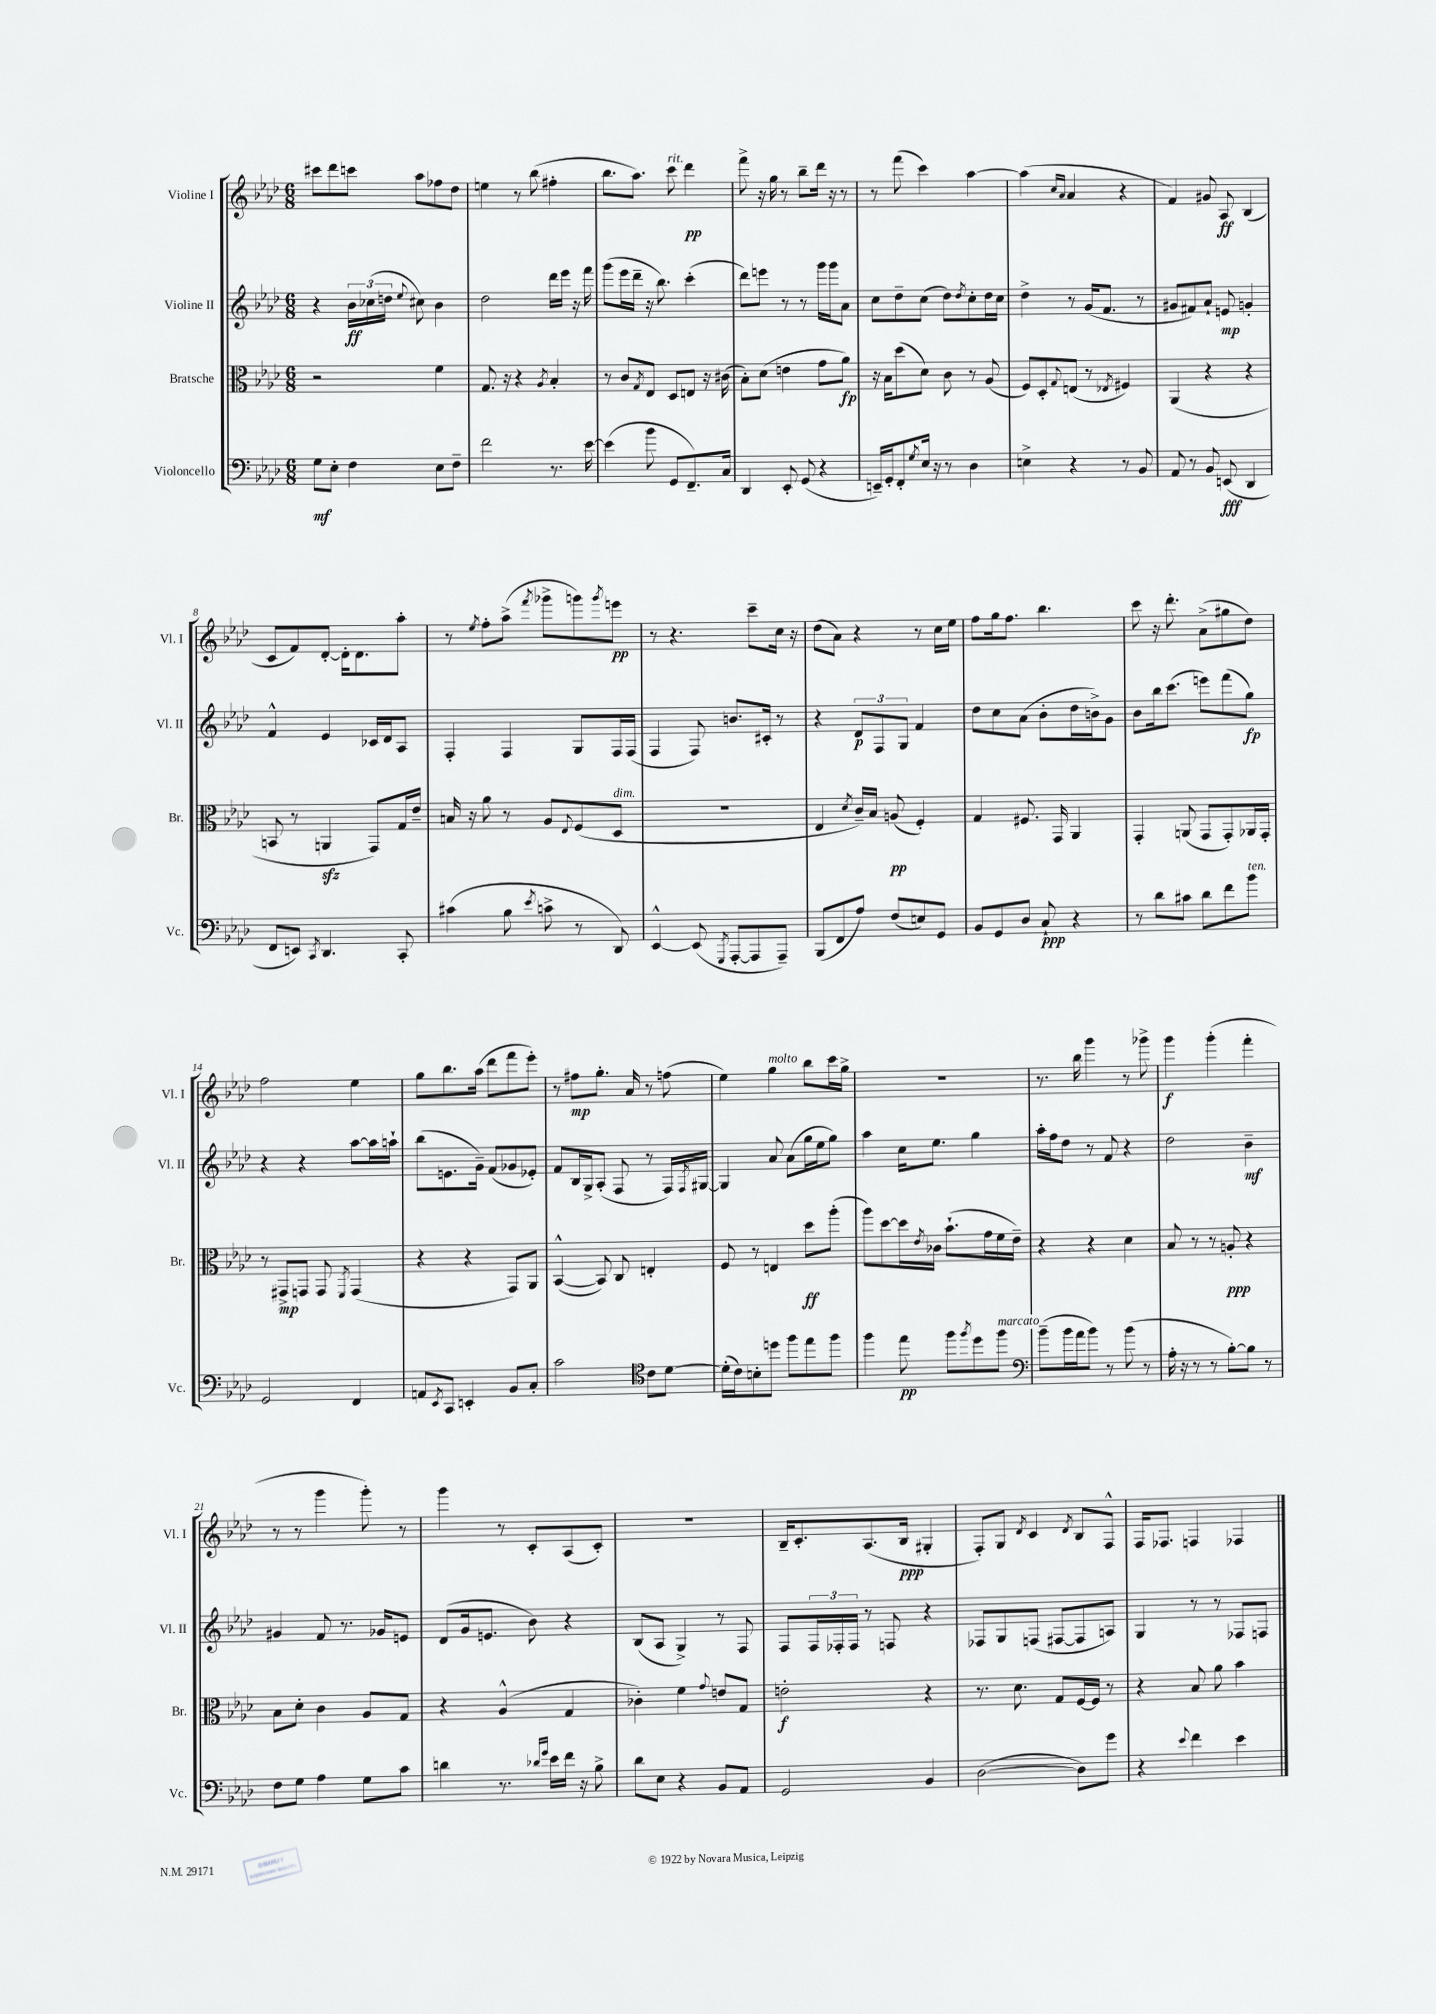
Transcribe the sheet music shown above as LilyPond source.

<<
\new StaffGroup <<
\new Staff = "s0" \with { instrumentName = "Violine I" shortInstrumentName = "Vl. I" } {
    \clef treble \key aes \major \numericTimeSignature \time 6/8
    cis'''8 des'''8 c'''8 aes''8 fes''8 des''8 |
    e''4 r8 bes''8( fis''4-. |
    bes''8. aes''8.) c'''8^\markup { \italic "rit." } des'''4\pp |
    f'''8-> r16 g''16 r8 bes''8-- des'''16 r16 r8 |
    r8 f'''8( c'''4) aes''4~ |
    aes''4( \grace { c''16 aes'16 } aes'4 r4 |
    f'4) gis'8 aes8\ff bes4( |
    c'8 f'8) des'8~-. des'16-. des'8. aes''8-. |
    r8 \acciaccatura { ees''8 } f''8-. aes''8->( \acciaccatura { f'''8 } ges'''8-> g'''8) \acciaccatura { g'''8 } e'''8\pp |
    r8 r4. c'''8-- c''16 r16 |
    des''8( aes'8) r4 r8 c''16 ees''16 |
    f''8 g''16 f''8. bes''4. |
    c'''8 r16 des'''8.-. aes'8->( gis''8 des''8) |
    f''2 ees''4 |
    g''8 bes''8. aes''16( des'''8 f'''8 ees'''8-.) |
    r8 fis''8\mp g''8.-. aes'16 r8 f''8( |
    ees''4) g''4^\markup { \italic "molto" } bes''8 c'''16 g''16-> |
    R2. |
    r8. bes''16 g'''4 r8 ges'''8-> |
    g'''4\f g'''4-.( f'''4-. |
    r8 r8 g'''4 g'''8-.) r8 |
    g'''4 r8 c'8-. aes8( c'8-.) |
    R2. |
    bes16-- c'8.-. aes8.( bes16\ppp gis4-. |
    f8-.) g8 \acciaccatura { des'8 } c'4 \acciaccatura { des'8 } bes8 f8-^ |
    f16 fes8. f4 fes4 \bar "|." |
}
\new Staff = "s1" \with { instrumentName = "Violine II" shortInstrumentName = "Vl. II" } {
    \clef treble \key aes \major \numericTimeSignature \time 6/8
    r4 \tuplet 3/2 { bes'16\ff ces''16( d''16 } \appoggiatura { ees''8 } cis''8) bes'4 |
    des''2 des'''16 ees'''16 r16 f'''16 |
    g'''8( ees'''16 des'''16-- r16 bes''8.) c'''4-.( |
    des'''8) e'''8 r8 r8 g'''16 g'''16 aes'8 |
    c''8 des''8-- c''8( des''8) \acciaccatura { des''8 } c''8-. des''16 c''16 |
    des''4-> r8 g'16( f'8. r8 |
    gis'8 fis'8) aes'8-! e'8\mp g'4-. |
    f'4-^ ees'4 ces'16 des'16 aes8 |
    f4-. f4 g8 f16 f16( |
    f4 f8) b'8. cis'16-. r8 |
    r4 \tuplet 3/2 { des'8\p f8 g8 } f'4 |
    des''8 c''8 aes'8( bes'8-. des''16 b'16->) g'8 |
    bes'8 bes''16 c'''8.( e'''8) f'''8( g''8\fp) |
    r4 r4 aes''8~ aes''16 a''16-! |
    bes''8( e'8. g'16--) f'8( ges'8 ees'8-.) |
    f'8 bes16 g16-> aes8-.( f8 r8 f16) \acciaccatura { f8 } gis16~ |
    gis4 aes'8 aes'8( g''16 ees''16 g''8) |
    aes''4 c''16 ees''8. g''4 |
    aes''16-. f''16 des''8 r8 f'8 r4 |
    des''2 bes'4--\mf |
    gis'4 f'8 r8. ges'16 e'8 |
    des'8( g'16 e'8. bes'8) r4 |
    bes8( aes8 g4->) r8 f8 |
    f8 \tuplet 3/2 { f16 fes16-. fes16 } r8 f8 r4 |
    fes8 g8 f8( fis8~ fis8 a8) |
    g4 r8 r8 fes8 f8 \bar "|." |
}
\new Staff = "s2" \with { instrumentName = "Bratsche" shortInstrumentName = "Br." } {
    \clef alto \key aes \major \numericTimeSignature \time 6/8
    r2 f'4 |
    g8. r16 r4 \acciaccatura { aes8 } bes4-. |
    r8 c'8 \acciaccatura { g8 } ees8 des8 e8 r16 cis'16( |
    bes8-.) des'8( e'4 g'8 aes'8\fp) |
    r16 bes16 des''8( des'8) c'8 r8 aes8( |
    f8) des8-. \appoggiatura { g8 } e8( r8 \acciaccatura { ees8 } fis4) |
    aes,4( r4 r4 |
    b,8 r8 a,4\sfz g,8) g16 ees'16-- |
    b16 r16 aes'8 r8 aes8 \appoggiatura { ees8 } f8( des8^\markup { \italic "dim." } |
    R2. |
    ees4 \acciaccatura { des'8 } c'16--) bes16 a8\pp( f4-.) |
    g4 fis8. g,16 aes,4 |
    g,4-. a,8( g,8 g,8-.) aes,16 g,16-. |
    r8 gis,8->\mp g,8 g,8 \acciaccatura { f,8 } g,4( |
    r4 r4 g,8) aes,8 |
    bes,4~-^( bes,8) c8 e4-. |
    f8 r8 e4 des''8\ff aes''8-.( |
    aes''8) des''8~ des''16 \acciaccatura { ees'8 } ces'16 bes'8.-!( g'16 f'16 ees'16--) |
    r4 r4 des'4 |
    bes8 r8 r8 a8-.\ppp r4 |
    bes8 des'8-. c'4 aes8 g8 |
    r4 aes4-^( g4 |
    ces'4-.) f'4 \appoggiatura { g'8 } e'8 g8 |
    e'2-.\f r4 |
    r8. des'8. g8 f16~ f16 r8 |
    r4 bes8 aes'8 bes'4 \bar "|." |
}
\new Staff = "s3" \with { instrumentName = "Violoncello" shortInstrumentName = "Vc." } {
    \clef bass \key aes \major \numericTimeSignature \time 6/8
    g8\mf ees8-. f4 ees8 f8-- |
    f'2 r8. ees'16~ |
    ees'4( bes'8 g,8 f,8.--) c16 |
    des,4 ees,8-. g,8( r4 |
    e,16--) g,16-. f,8-. \acciaccatura { g8 } ees16 r16 r8 des4 |
    e4-> r4 r8 bes,8 |
    aes,8 r8 bes,8 e,8\fff( des,4 |
    f,8 e,8) \acciaccatura { c,8 } des,4. c,8-. |
    cis'4( bes8 \acciaccatura { ees'8 } c'8-> r8 des,8) |
    ees,4~-^ ees,8( \acciaccatura { g,,8 } aes,,8~-. aes,,8 aes,,8--) |
    bes,,8( f,8 aes8) f8( e8) g,8 |
    bes,8 g,8 des8 c8-!\ppp r4 |
    r8 des'8 cis'8 des'8 f'8 bes'8^\markup { \italic "ten." } |
    g,2 f,4 |
    a,8 \acciaccatura { ees,8 } c,8 e,4-. bes,8 c8-. |
    c'2 \clef tenor c'8 des'8~ |
    des'16-.( c'16) b8-. d''8 f''8 ees''8 f''8 |
    f''4 ees''8\pp f''8 \acciaccatura { f''8 } des''8 f''8^\markup { \italic "marcato" } |
    \clef bass bes'8--( bes'16 aes'16 bes'8) r8 bes'8( r8 |
    aes16-. r16 r8 r8 bes8~-.) bes8 r8 |
    f8 g8 aes4 g8 c'8 |
    d'4 r8. \grace { des'16 g'16 } ees'16 f'16 r16 bes8-> |
    des'8 ees8 r4 bes,8 aes,8 |
    g,2 bes,4 |
    des2~( des8) g'8 |
    r4 \appoggiatura { ees'8 } f'4 ees'4 \bar "|." |
}
>>
>>
